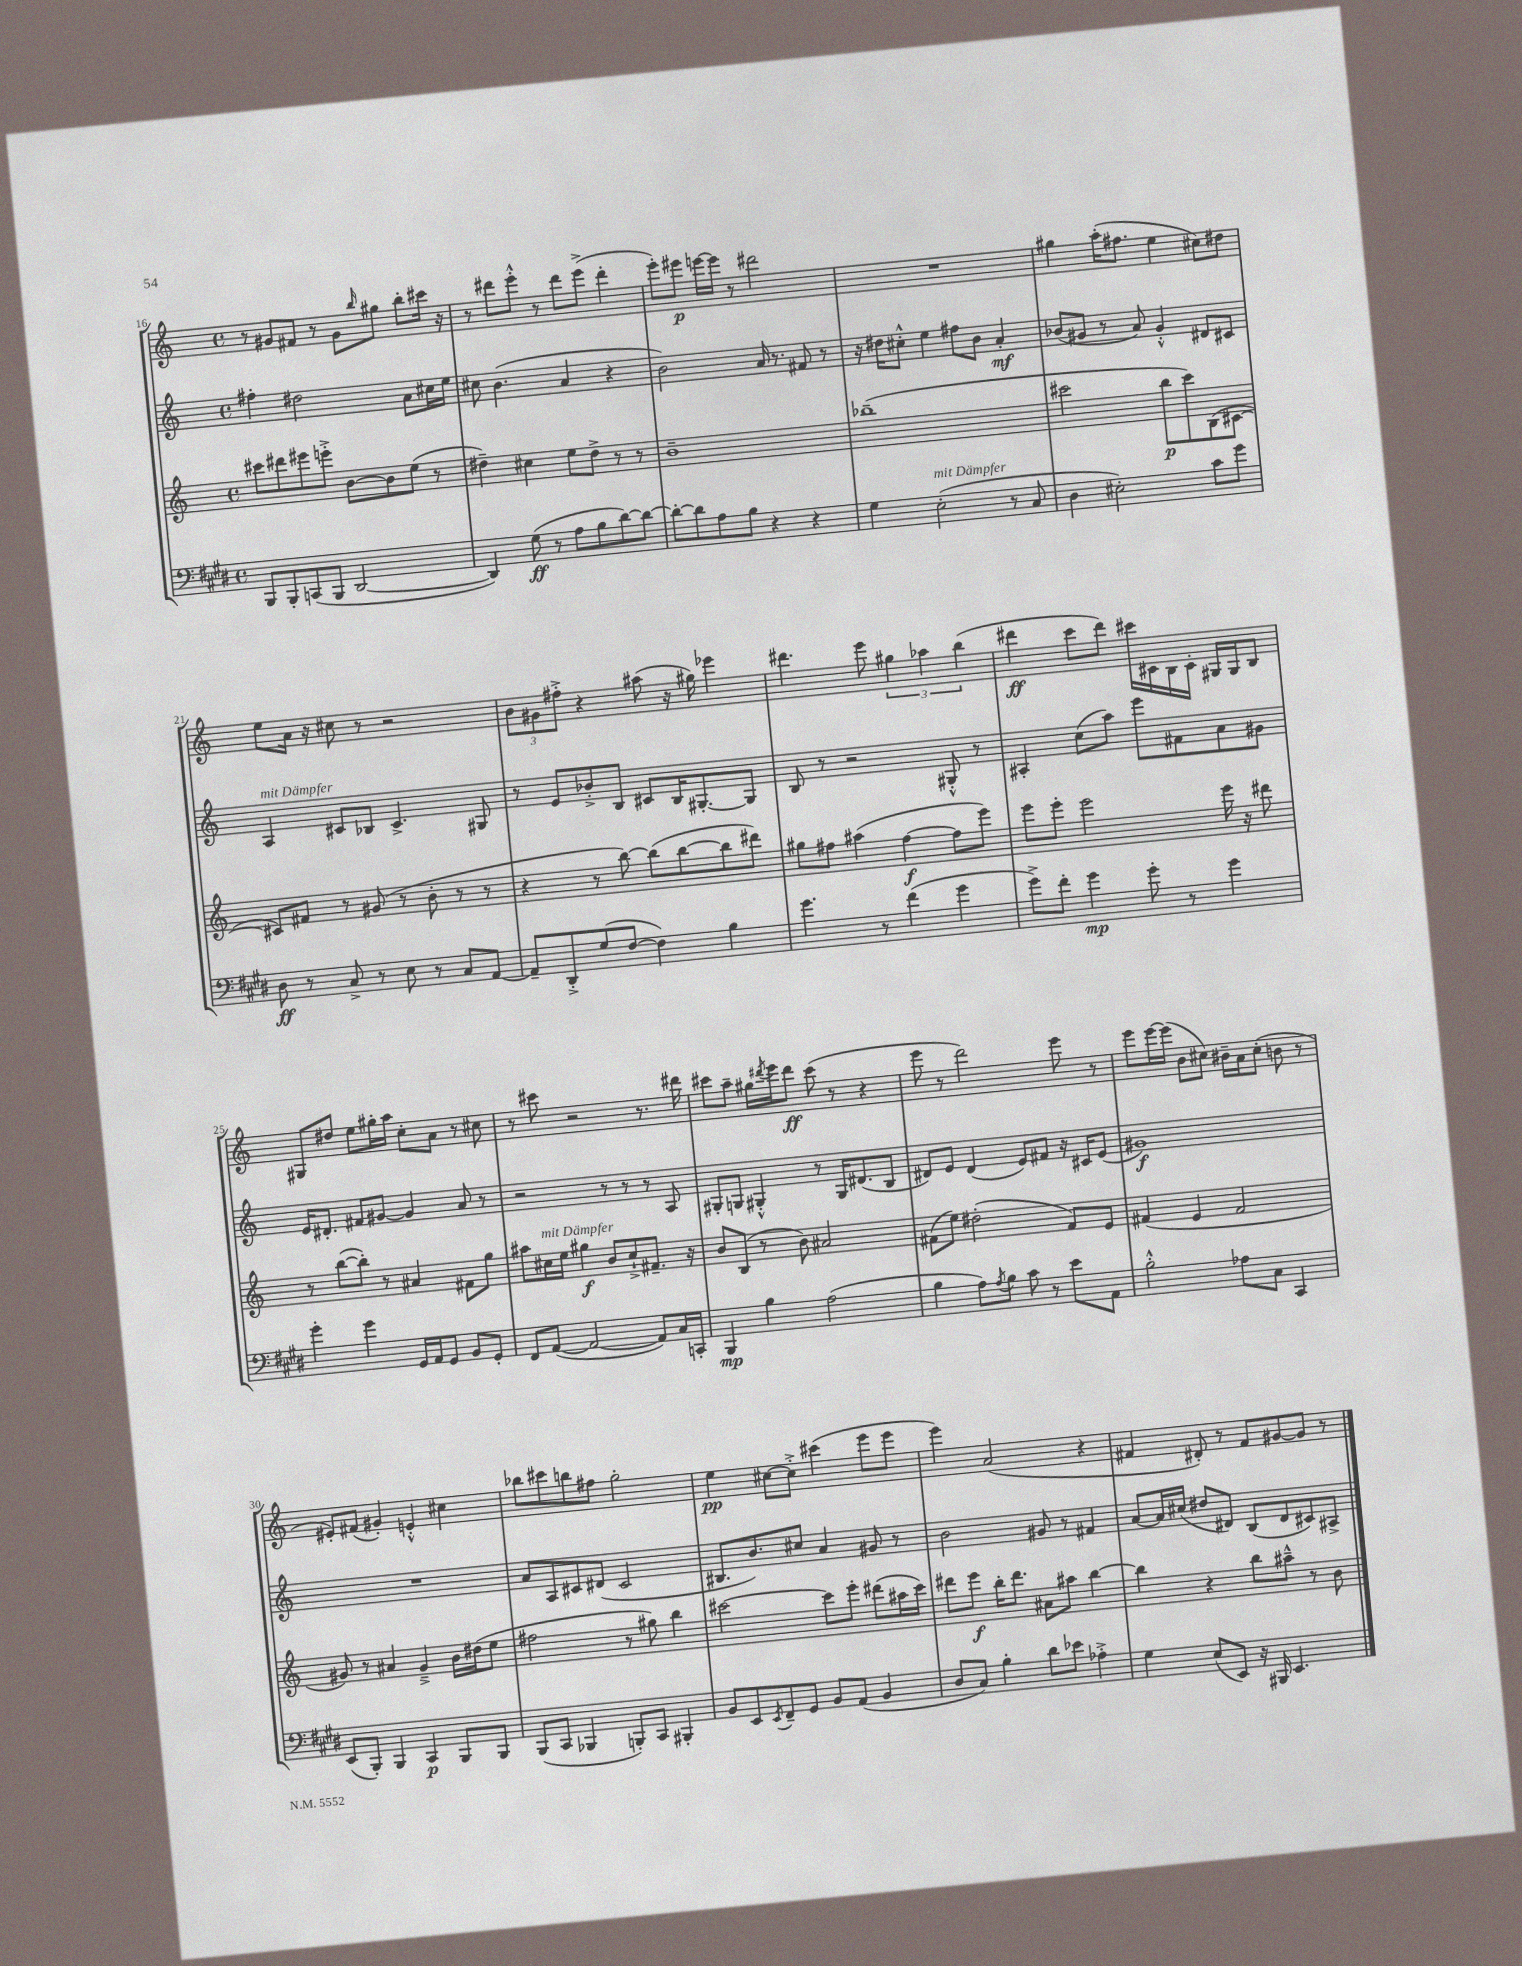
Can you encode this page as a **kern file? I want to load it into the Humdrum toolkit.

**kern	**kern	**kern	**kern
*staff4	*staff3	*staff2	*staff1
*clefF4	*clefG2	*clefG2	*clefG2
*k[f#c#g#d#]	*k[]	*k[]	*k[]
*M4/4	*M4/4	*M4/4	*M4/4
*met(c)	*met(c)	*met(c)	*met(c)
8BBB	8ccc#	4ff#'	8r
8BBB'	8ddd#	.	8g#
(8CC	8eee#	2dd#	8f#
8BBB	8eee'^	.	8r
[2DD#	[8b	.	8g#
.	.	.	16qqbb
.	8b]	.	8gg#
.	(8ee	8a	8bb'
.	8r	16cc#	16ccc#
.	.	16ee	16r
=	=	=	=
4DD#])	4dd#~)	8cc#	8r
.	.	(4.b	8ddd#
(8G#	4cc#	.	8eee'^^
8r	.	.	8r
8A	8ee	4a	8ddd#
8B	8dd#^	.	(8eee^
[8d#)	8r	4r	4ddd#'
8d#_	8r	.	.
=	=	=	=
8d#'_	1b~	2b)	8eee')
8d#]	.	.	8eee#
8A	.	.	[16eee
.	.	.	16eee]
8B	.	.	8r
4r	.	16a	2ddd#
.	.	8.r	.
4r	.	8f#	.
.	.	8r	.
=	=	=	=
4G#	(1bb-~	16r	1r
.	.	16dd#	.
.	.	8cc#'^^	.
(2E'	.	4ee	.
.	.	8ff#	.
.	.	8b	.
8r	.	4a'	.
8C#	.	.	.
=	=	=	=
4D#	2ccc#	(8b-	4gg#
.	.	8g#	.
2E#')	.	8r	(16aa'
.	.	.	8.ff#
.	.	8a)	.
.	8bb	4g#'^^	4ee
.	8ccc#)	.	.
8c#	(8B	8d#	8cc#)
8g#	[8c#	8c#	8dd#
=	=	=	=
8D#	8c#])	4A	8ee
8r	8f#	.	16a
.	.	.	16r
8C#^	8r	8c#	8cc#
8r	(8g#	8B-	8r
8E	8r	4.c#^	2r
8r	8b'	.	.
8C#	8r	.	.
[8AA	8r	8G#	.
=	=	=	=
8AA~]	4r	8r	12b
.	.	.	12g#
8DD#'^	.	8e	.
.	.	.	12ff#'^
(8G#	8r	8b-'^	4r
[8F#	[8bb)	8B	.
4F#])	(8bb]	8c#	(8aa#
.	[8bb	16B	16r
.	.	[8.G#'	16gg#)
4B	8bb]	.	4eee-
.	8ddd#)	8G#]	.
=	=	=	=
4.g#	8gg#	8B	4.ddd#
.	8ff#	8r	.
.	(4aa#	2r	.
8r	.	.	8eee
(4f#	[4ff#	.	6gg#
.	.	.	6aa-
4g#	8ff#]	8G#'^^	.
.	.	.	(6bb
.	8eee)	8r	.
=	=	=	=
8g#^)	8eee	4A#'	4ddd#
8f#'	8eee'	.	.
4g#	2eee	(8cc	8ccc
.	.	8aa)	8ddd#)
8g#'	.	8eee	16ccc#
.	.	.	16c#
8r	.	8f#	16B
.	.	.	16c#'
4g#	16eee	8a	16G#
.	16r	.	16G#
.	8ddd#	8g#	8B
=	=	=	=
4g#'	8r	16e	8G#
.	.	8.d#'	.
.	([8bb	.	8dd#
4g#	8bb'])	8f#	8ee
.	8r	[8g#	16gg#'
.	.	.	16aa
16GG#	4a#	4g#]	8cc'
16AA	.	.	.
8GG#	.	.	8a
8BB	8f#	8a	8r
8GG#'	8gg	8r	8cc#
=	=	=	=
8FF#	8aa#	2r	8r
([8AA	16cc#	.	8ccc#
.	16ee	.	.
2AA_	4gg#	.	2r
.	8b	8r	.
.	8cc#`^	8r	.
8AA])	8.f#~	8r	8.r
16C#	.	8A	.
16CC'	16r	.	16ddd#
=	=	=	=
4BBB	8b	8G#'	8ccc#
.	(8B	8G	8aa~
4B	8r	4G#'^^	16gg#
.	.	.	8qddd#
.	.	.	16eee
.	8b)	.	8ddd#
(2A	2a#	8r	(8ccc#
.	.	16G#	8r
.	.	(8.d#	.
.	.	.	4r
.	.	8B	.
=	=	=	=
4B	(8f#	8d#)	8eee
.	8ee)	8e	8r
8A)	(2dd#'	(4d#	2ddd)
8qA	.	.	.
8B	.	.	.
8c#	.	8e)	.
8r	.	8f#	.
8e	8f#)	16r	8eee
.	.	16c#	.
8AA	8e	(8e	8r
=	=	=	=
2B'^^	(4f#	1g#)	8eee
.	.	.	[16eee
.	.	.	(16eee]
.	4e	.	8b
.	.	.	8cc#)
8A-	2f#	.	16b#~
.	.	.	16a
8C#	.	.	(8cc#'
4CC#	.	.	8b
.	.	.	8r
=	=	=	=
(8EE	8g#)	1r	8e#')
8BBB')	8r	.	(8f#
4BBB	4a#	.	4g#')
4CC#	4g#~^	.	4e'^^
8BBB	16b	.	4cc#
.	(16dd#	.	.
8BBB	8ee	.	.
=	=	=	=
(8BBB	2ff#	8a	8bb-
8CC#	.	8A	8ccc#
4BBB-	.	8c#	8bb
.	.	(8d#	8ff#
8BBB')	8r	2c#	2gg'
8CC#	8gg#)	.	.
4BBB#'	4bb	.	.
=	=	=	=
8BB	[2ccc#	8.B#	4ee
8EE	.	.	.
.	.	8.b)	.
8qEE	.	.	.
8FF#~	.	.	[8cc#
8GG#	.	8cc#	8cc#'^]
8BB	8ccc#]	4a	(4ccc#
(8AA	8eee'	.	.
4BB	(8ddd#	8g#	8eee
.	16aa#	8r	8eee
.	16ccc#)	.	.
=	=	=	=
8D#	8ddd#	2b	4eee)
8C#)	8eee	.	.
4B'	16bb'	.	(2a
.	8.ddd#	.	.
8d#	8a#	8g#	.
8e-	8aa#	8r	.
4A-'^	[4bb	4f#	4r
=	=	=	=
4G#	4bb]	[8a	4f#
.	.	16a]	.
.	.	(16cc#	.
(8E	4r	8dd#	8d#')
8EE)	.	8d#)	8r
16r	8bb	(8B	8f#
16BBB#	.	.	.
4.EE	8aa#~^^	8d#	[8g#
.	8r	8c#)	8g#]
.	8b	8A#^	8r
==	==	==	==
*-	*-	*-	*-
